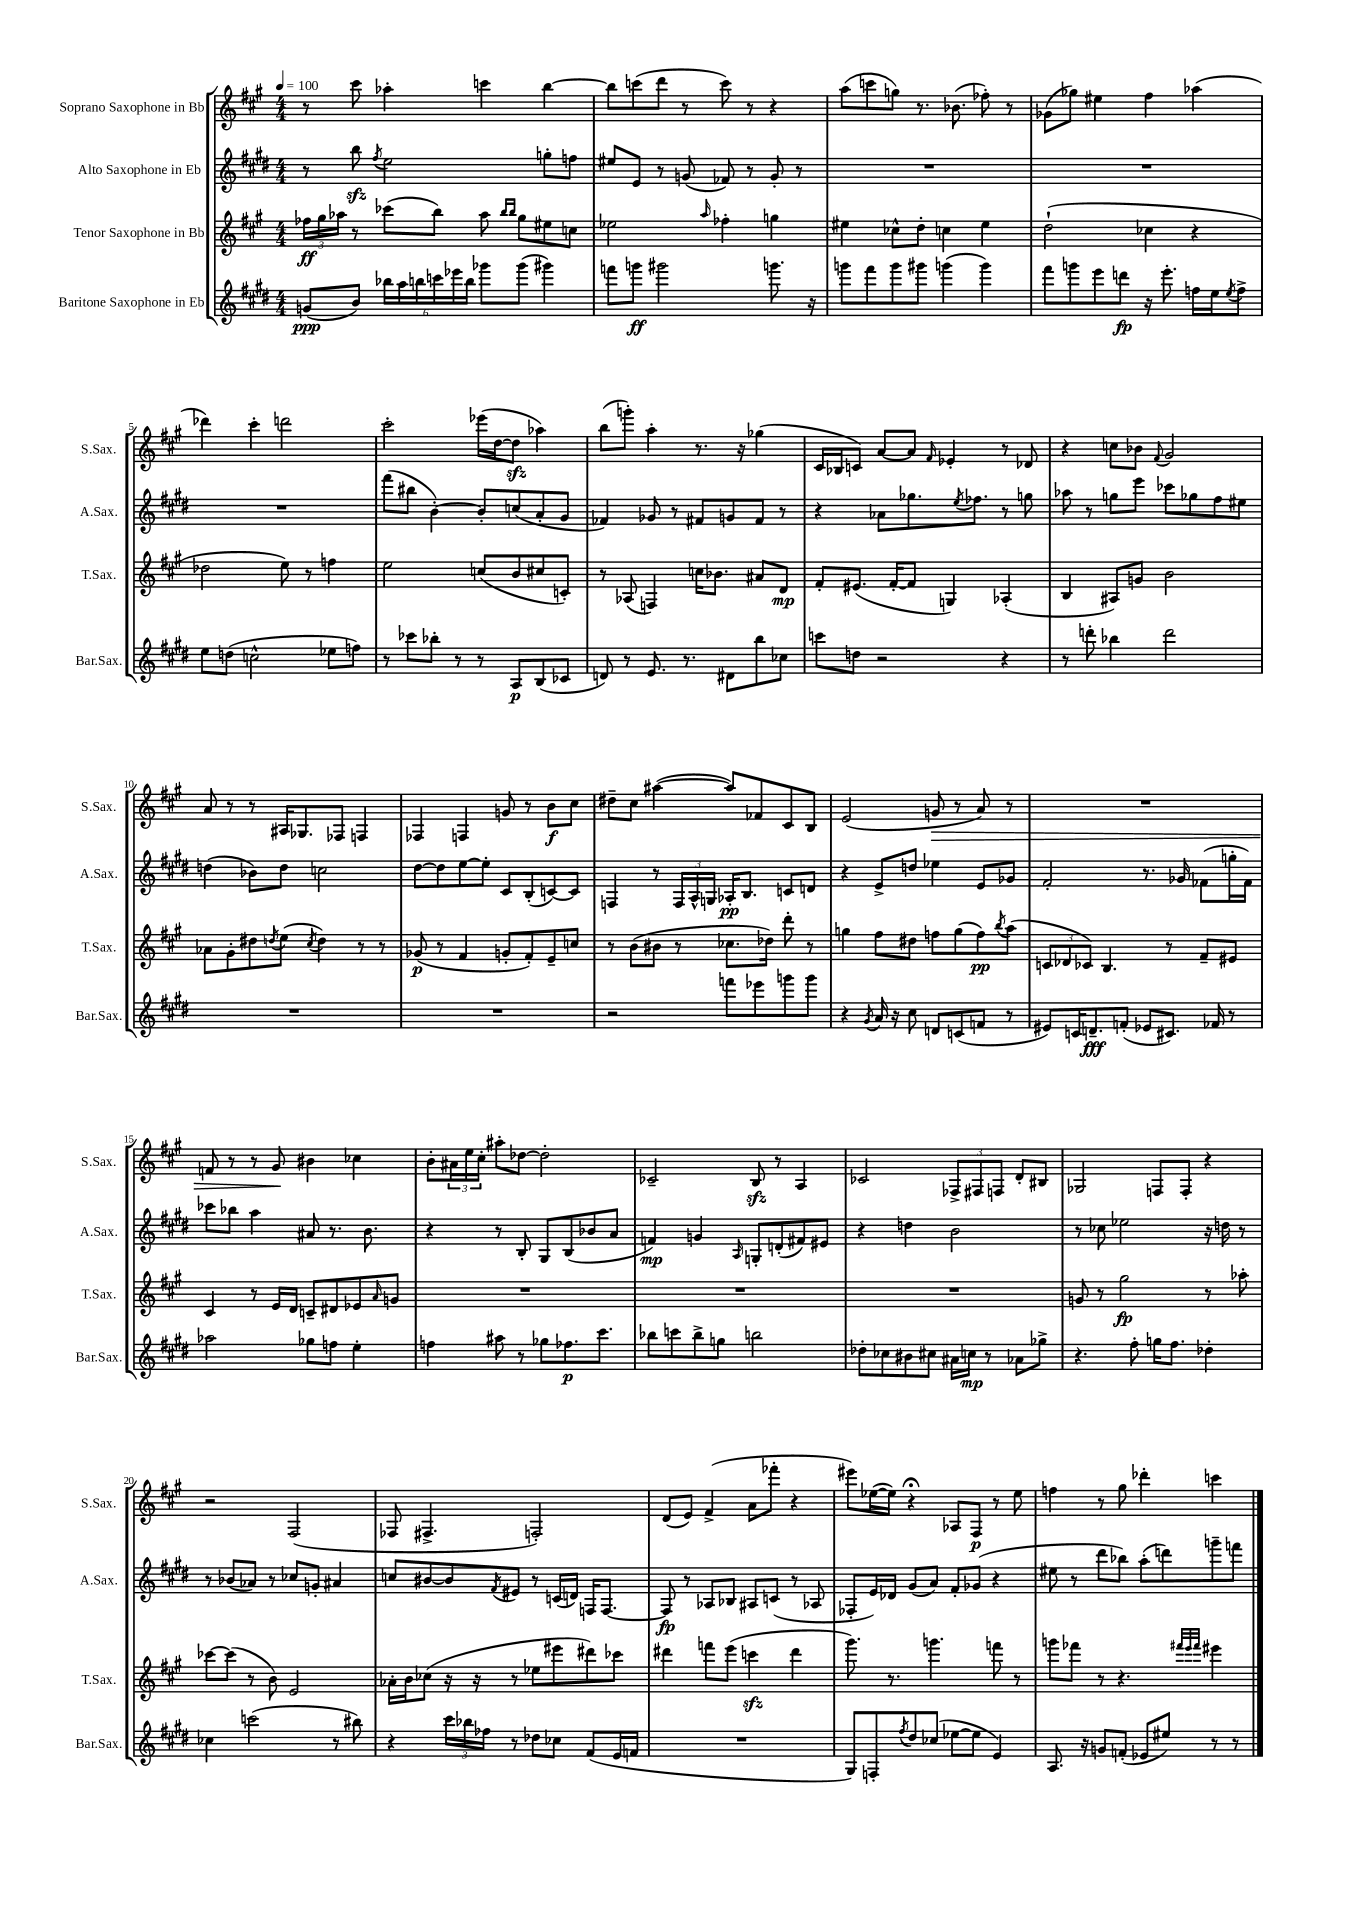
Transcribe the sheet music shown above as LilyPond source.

<<
\new StaffGroup <<
\new Staff = "s0" \with { instrumentName = "Soprano Saxophone in Bb" shortInstrumentName = "S.Sax." } {
    \clef treble \key a \major \numericTimeSignature \time 4/4 \tempo 4 = 100
    r8 cis'''8 aes''4-. c'''4 b''4~ |
    b''8 c'''8( d'''8 r8 c'''8) r8 r4 |
    a''8( c'''8 g''8) r8. bes'8.( fes''8-.) r8 |
    ges'8( ges''8) eis''4 fis''4 aes''4( |
    des'''4) cis'''4-. d'''2 |
    cis'''2-. ees'''16( d''16~ d''8\sfz aes''4) |
    b''8( g'''8-.) a''4-. r8. r16 ges''4( |
    cis'16 bes16 c'8) a'8~ a'8 \grace { fis'16 } ees'4-. r8 des'8 |
    r4 c''8 bes'8 \appoggiatura { fis'8 } gis'2 |
    a'8 r8 r8 ais16 ges8. fes8 f4 |
    fes4 f4 g'8 r8 b'8\f cis''8 |
    dis''8-- cis''8 ais''4~( ais''8) fes'8 cis'8 b8 |
    e'2( g'8\> r8 a'8) r8 |
    R1 |
    f'8 r8 r8 gis'8\! bis'4 ces''4 |
    b'8-. \tuplet 3/2 { ais'16 e''16 cis''16-. } ais''8-. des''8~ des''2-. |
    ces'2-- b8\sfz r8 a4 |
    ces'2 \tuplet 3/2 { fes8-> fis8 f8 } d'8-. bis8 |
    ges2 f8 f8-. r4 |
    r2 fis2( |
    fes8 fis4.-> f2-.) |
    d'8( e'8) fis'4->( a'8 fes'''8-. r4 |
    eis'''8) ees''16~( ees''16) r4\fermata aes8 fis8\p r8 ees''8 |
    f''4 r8 gis''8 des'''4-. c'''4 \bar "|." |
}
\new Staff = "s1" \with { instrumentName = "Alto Saxophone in Eb" shortInstrumentName = "A.Sax." } {
    \clef treble \key e \major \numericTimeSignature \time 4/4
    r8 b''8\sfz \acciaccatura { fis''8 } e''2 g''8-. f''8 |
    eis''8 e'8 r8 g'8( fes'8) r8 g'8-. r8 |
    R1 |
    R1 |
    R1 |
    fis'''8( bis''8 b'4~-.) b'8-. c''8( a'8-. gis'8 |
    fes'4) ges'8 r8 fis'8 g'8 fis'8 r8 |
    r4 aes'8 ges''8. \acciaccatura { e''8 } fes''8. r8 g''8 |
    aes''8 r8 g''8 e'''8 ces'''8 ges''8 fis''8 eis''8 |
    d''4( bes'8) d''8 c''2 |
    dis''8~ dis''8 e''8~ e''8-. cis'8 b8-.( c'8~) c'8 |
    f4 r8 \tuplet 3/2 { f16 a16-^ g16 } aes16-.\pp b8. c'8 d'8 |
    r4 e'8-> d''8 ees''4 e'8 ges'8 |
    fis'2-. r8. ges'16 fes'8( g''16-. fes'16) |
    ces'''8 bes''8 a''4 ais'8 r8. b'8. |
    r4 r8 b8-. gis8 b8( bes'8 a'8 |
    f'4\mp) g'4 \grace { a16 } g8-. d'8-.( fis'8) eis'8 |
    r4 d''4 b'2 |
    r8 ces''8 ees''2 r16 d''16 r8 |
    r8 bes'8( aes'8) r8 ces''8 g'8-. ais'4 |
    c''8 bis'8~ bis'8 \acciaccatura { fis'8 } eis'8 r8 c'16( d'16) f16 f8.~ |
    f8\fp r8 aes8 bes8 ais8 c'8( r8 aes8 |
    fes8-. e'16) des'16 gis'8( a'8) fis'8-. ges'8( r4 |
    eis''8 r8 dis'''8 bes''8) a''8-.( d'''8) g'''8-- f'''8 \bar "|." |
}
\new Staff = "s2" \with { instrumentName = "Tenor Saxophone in Bb" shortInstrumentName = "T.Sax." } {
    \clef treble \key a \major \numericTimeSignature \time 4/4
    \tuplet 3/2 { fes''16\ff gis''16 aes''16 } r8 ces'''8( b''8) aes''8 \grace { b''16 b''16 } gis''8 eis''8 c''8 |
    ees''2 \grace { a''16 } fes''4-. g''4 |
    eis''4 ces''8-^ d''8-. c''4 eis''4 |
    d''2-!( ces''4 r4 |
    des''2 e''8) r8 f''4 |
    e''2 c''8( b'8 cis''8 c'8-.) |
    r8 aes8( f4) c''16 bes'8. ais'8 d'8\mp |
    fis'8-. eis'8.( fis'16~-. fis'8 g4) aes4-.( |
    b4 ais8) g'8 b'2 |
    aes'8 gis'8-. dis''8 \acciaccatura { d''8 } e''8( \acciaccatura { cis''8 } d''4) r8 r8 |
    ges'8\p( r8 fis'4 g'8-. fis'8-.) e'8-- c''8 |
    r8 b'8( bis'8 r8 ces''8. des''16) d'''8-. r8 |
    g''4 fis''8 dis''8 f''8 g''8( f''8\pp) \acciaccatura { b''8 } a''8( |
    \tuplet 3/2 { c'8 des'8 ces'8) } b4. r8 fis'8-- eis'8 |
    cis'4 r8 e'16 d'16 c'8-- dis'8 ees'8 \grace { a'16 } g'8 |
    R1 |
    R1 |
    R1 |
    g'8 r8 gis''2\fp r8 aes''8-. |
    ces'''8~ ces'''8( r8 b'8) e'2 |
    aes'16-. b'16 ces''8( r16 r16 r8 ees''8 eis'''8 dis'''8) ces'''8 |
    dis'''4 f'''8 e'''8( c'''4\sfz dis'''4 |
    gis'''8.) r8. g'''4. f'''8 r8 |
    g'''8 fes'''8 r8 r4. \grace { fis'''32 e'''32 fis'''32 } eis'''4 \bar "|." |
}
\new Staff = "s3" \with { instrumentName = "Baritone Saxophone in Eb" shortInstrumentName = "Bar.Sax." } {
    \clef treble \key e \major \numericTimeSignature \time 4/4
    g'8\ppp( b'8) \tuplet 6/4 { bes''16 a''16 b''16 c'''16 ees'''16 b''16 } ges'''8 ges'''8( gis'''4) |
    f'''8 g'''8\ff gis'''2 g'''8. r16 |
    g'''8 fis'''8 g'''8 gis'''8 g'''4( g'''4) |
    fis'''8 g'''8 e'''8 d'''8\fp r16 e'''8.-. f''16 e''16 \acciaccatura { e''8 } f''8-> |
    e''8 d''8( c''2-^ ees''8 f''8) |
    r8 ces'''8 bes''8-. r8 r8 a8\p b8( ces'8 |
    d'8) r8 e'8. r8. dis'8 b''8 ces''8 |
    c'''8 d''8 r2 r4 |
    r8 d'''8-. bes''4 d'''2 |
    R1 |
    R1 |
    r2 f'''8 ees'''8 g'''8 g'''8 |
    r4 \acciaccatura { gis'8 } a'16 r16 cis''8 d'8 c'8( f'8 r8 |
    eis'8) c'16 d'8.--\fff f'8-.( ees'8 cis'8.) fes'16 r8 |
    aes''2 ges''8 f''8 e''4-. |
    f''4 ais''8 r8 ges''8 fes''8.\p cis'''8. |
    bes''8 c'''8 bes''8-> g''8 b''2 |
    des''8-. ces''8 bis'8 cis''8 ais'16 c''16\mp r8 aes'8 ges''8-> |
    r4. fis''8-. g''16 fis''8. des''4-. |
    ces''4 c'''2( r8 bis''8) |
    r4 \tuplet 3/2 { cis'''16 bes''16 fes''16 } r8 des''8 ces''8 fis'8( e'16 f'16 |
    R1 |
    gis8) f8-. \acciaccatura { fis''8 } dis''8 ces''8( ees''8~ ees''8 e'4) |
    a8. r16 g'8 f'8-.( ees'8 eis''8) r8 r8 \bar "|." |
}
>>
>>
